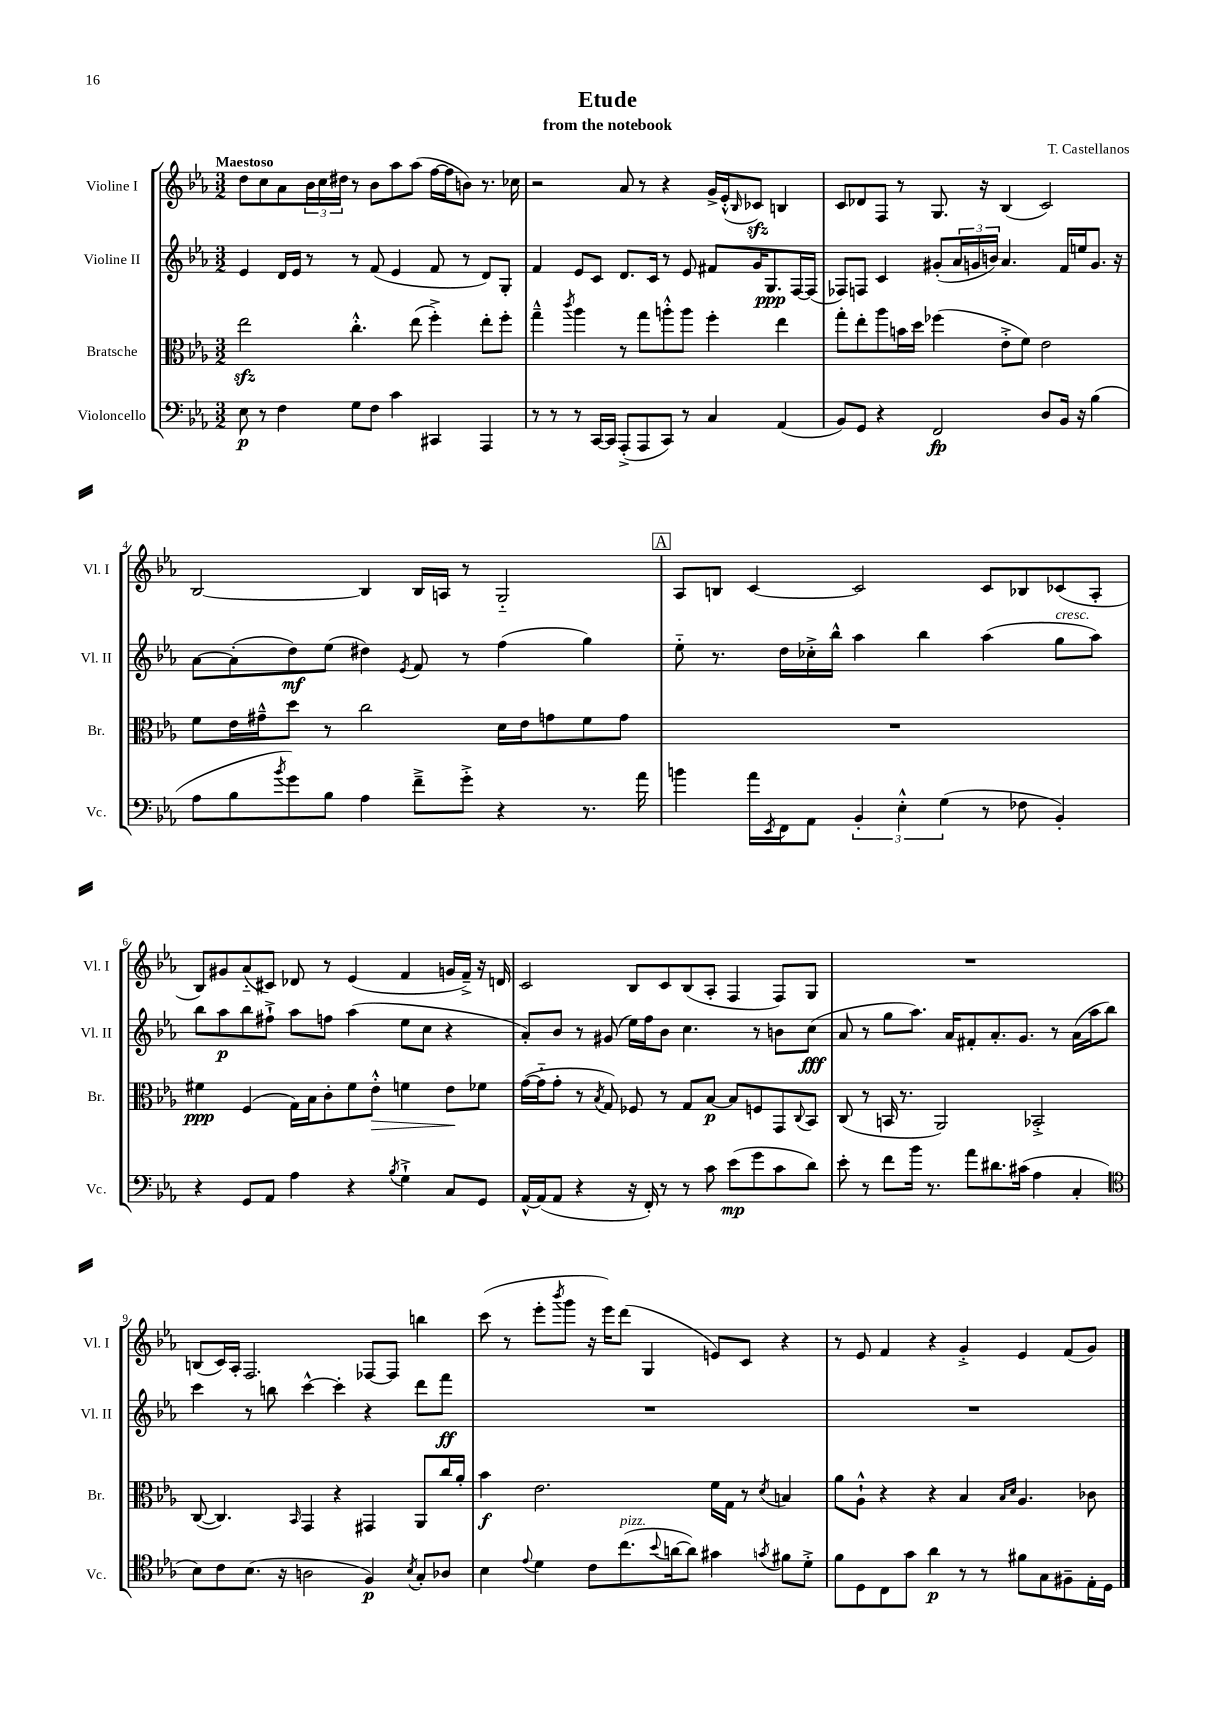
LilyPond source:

\header { title = "Etude" composer = "T. Castellanos" subtitle = "from the notebook" }
<<
\new StaffGroup <<
\new Staff = "s0" \with { instrumentName = "Violine I" shortInstrumentName = "Vl. I" } {
    \clef treble \key ees \major \numericTimeSignature \time 3/2 \tempo "Maestoso"
    d''8 c''8 aes'8 \tuplet 3/2 { bes'16 c''16 dis''16 } r8 bes'8 aes''8 aes''8( f''16~ f''16 b'8) r8. ces''16 |
    r2 aes'8 r8 r4 g'16-> ees'16-.-^( \grace { bes16 } ces'8\sfz) b4 |
    c'8 des'8 f8 r8 g8. r16 bes4( c'2) |
    bes2~ bes4 bes16 a16 r8 g2-_ |
    \mark \markup { \box "A" } aes8 b8 c'4~ c'2 c'8 bes8 ces'8( aes8-. |
    bes8) gis'8 aes'8-_( cis'8) des'8 r8 ees'4( f'4 g'16 f'16--->) r16 d'16 |
    c'2 bes8 c'8 bes8( aes8-. f4 f8) g8 |
    R1. |
    b8( c'16) aes16-. f2. fes8~ fes8 b''4 |
    c'''8( r8 ees'''8-. \acciaccatura { bes'''8 } g'''8 r16 ees'''16) d'''8( g4 e'8) c'8 r4 |
    r8 ees'8 f'4 r4 g'4-.-> ees'4 f'8( g'8) \bar "|." |
}
\new Staff = "s1" \with { instrumentName = "Violine II" shortInstrumentName = "Vl. II" } {
    \clef treble \key ees \major \numericTimeSignature \time 3/2
    ees'4 d'16 ees'16 r8 r8 f'8( ees'4 f'8 r8 d'8) g8-. |
    f'4 ees'8 c'8 d'8. c'16 r8 ees'8 fis'8 g'16 g8.\ppp f16~ f16( |
    fes8) f8 c'4 gis'8-.( \tuplet 3/2 { aes'16 g'16 b'16) } aes'4. f'16 e''16 g'8. r16 |
    aes'8~ aes'8-.( d''8\mf) ees''8( dis''4) \acciaccatura { ees'8 } f'8 r8 f''4( g''4) |
    \mark \markup { \box "A" } ees''8-_ r8. d''16 ces''16-.-> bes''16-^ aes''4 bes''4 aes''4( g''8^\markup { \italic "cresc." } aes''8) |
    bes''8 aes''8\p bes''8 fis''8-!-> aes''8 f''8 aes''4( ees''8 c''8 r4 |
    aes'8-.) bes'8 r8 gis'8( ees''16) f''16 bes'8 c''4. r8 b'8 c''8\fff( |
    aes'8 r8 g''8 aes''8.) aes'16 fis'8-. aes'8.-. g'8. r8 aes'16( aes''16 bes''8) |
    c'''4 r8 b''8 c'''4~-^ c'''4-. r4 d'''8 f'''8\ff |
    R1. |
    R1. \bar "|." |
}
\new Staff = "s2" \with { instrumentName = "Bratsche" shortInstrumentName = "Br." } {
    \clef alto \key ees \major \numericTimeSignature \time 3/2
    ees''2\sfz c''4.-.-^ ees''8( f''4-.->) ees''8-. f''8-. |
    g''4---^ \acciaccatura { c'''8 } aes''4 r8 g''8 a''8-.-^ a''8 f''4-. ees''4 |
    g''8-. ees''8-. aes''8 b'16 d''16 fes''4( ees'8-.-> f'8) ees'2 |
    f'8 ees'16 gis'16---^ d''8 r8 c''2 d'16 ees'16 g'8 f'8 g'8 |
    \mark \markup { \box "A" } R1. |
    fis'4\ppp f4( g16) bes16 c'8-. fis'8 ees'8-.-^\> f'4 ees'8\! fes'8 |
    g'16~( g'16-_ g'8-. r8 \acciaccatura { bes8 } g8) fes8 r8 g8 bes8~\p bes8 f8 g,8 \appoggiatura { c8 } bes,8 |
    c8( r8 b,16 r8. aes,2) bes,2-.-> |
    c8~( c4.) \grace { bes,16 } g,4 r4 gis,4 aes,8 c''16 aes'16-. |
    bes'4\f ees'2. f'16 g16 r8 \acciaccatura { d'8 } b4 |
    aes'8 aes8-!-^ r4 r4 bes4 \grace { bes16 d'16 } aes4. ces'8 \bar "|." |
}
\new Staff = "s3" \with { instrumentName = "Violoncello" shortInstrumentName = "Vc." } {
    \clef bass \key ees \major \numericTimeSignature \time 3/2
    ees8\p r8 f4 g8 f8 c'4 cis,4 aes,,4 |
    r8 r8 r8 c,16~ c,16 aes,,8-.->( aes,,8 c,8) r8 c4 aes,4( |
    bes,8) g,8 r4 f,2\fp d8 bes,16 r16 bes4( |
    aes8 bes8 \acciaccatura { bes'8 } g'8) bes8 aes4 f'8---> g'8-.-> r4 r8. aes'16 |
    \mark \markup { \box "A" } b'4 aes'16 \acciaccatura { ees,8 } f,16 aes,8 \tuplet 3/2 { bes,4-. ees4-.-^ g4( } r8 fes8 bes,4-.) |
    r4 g,8 aes,8 aes4 r4 \acciaccatura { bes8 } g4-!-> c8 g,8 |
    aes,16~-^ aes,16( aes,8 r4 r16 f,16-.) r8 r8 c'8 ees'8\mp( g'8 c'8 d'8) |
    ees'8-. r8 f'8 bes'16 r8. aes'8 dis'8. cis'16( aes4 c4-. |
    \clef tenor bes8) c'8 bes8.( r16 a2 f4\p) \acciaccatura { bes8 } g8-. aes8 |
    bes4 \appoggiatura { ees'8 } d'4 c'8 c''8.^\markup { \italic "pizz." }( \appoggiatura { bes'8 } a'16~ a'8) gis'4 \acciaccatura { g'8 } fis'8 d'8-.-> |
    f'8 d8 c8 g'8 aes'4\p r8 r8 fis'8 g8 fis8-- ees16-. d16 \bar "|." |
}
>>
>>
